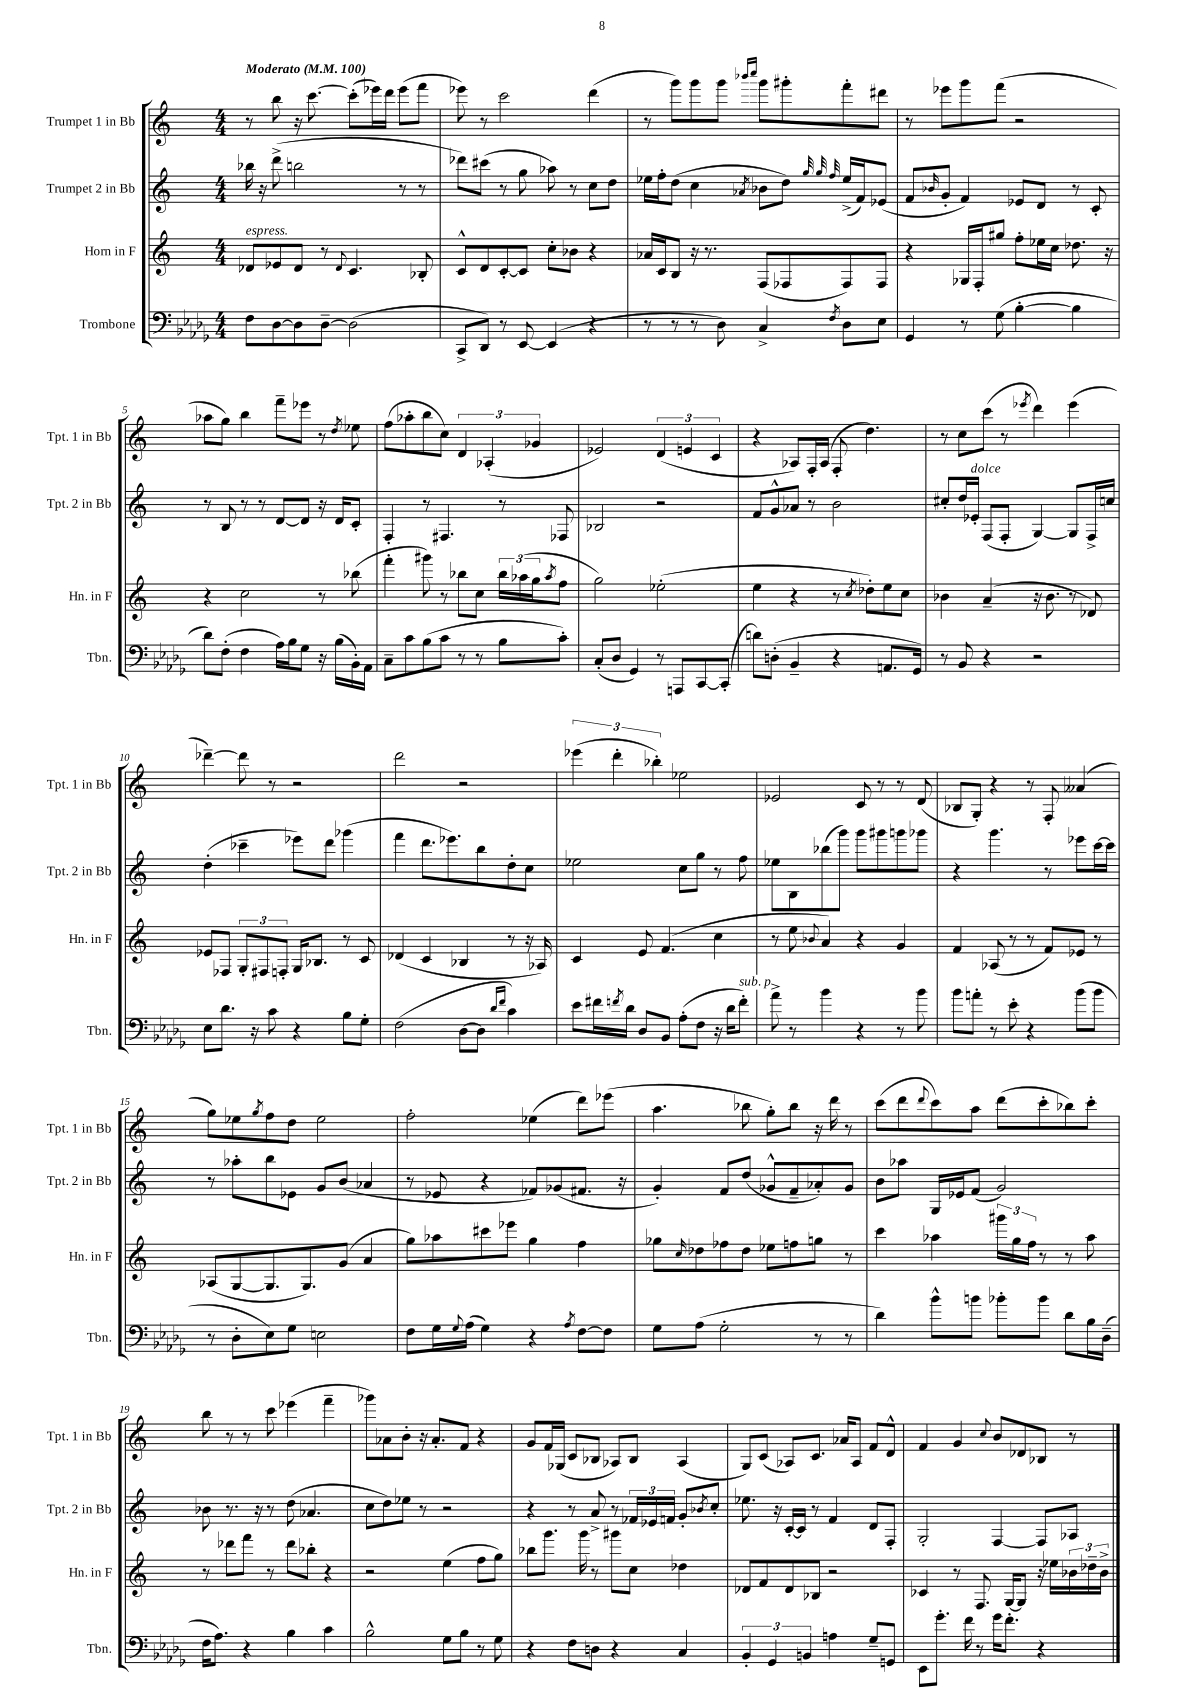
<<
\new StaffGroup <<
\new Staff = "s0" \with { instrumentName = "Trumpet 1 in Bb" shortInstrumentName = "Tpt. 1 in Bb" } {
    \clef treble \key c \major \numericTimeSignature \time 4/4 \tempo "Moderato" 4 = 100
    r8 b''8 r16 c'''8.~ c'''8-.( ees'''16) d'''16 ees'''8( f'''8 |
    ees'''8) r8 c'''2 d'''4( |
    r8 g'''8) g'''8 g'''8 \grace { bes'''16 c''''16 } g'''8 gis'''8-. f'''8-. dis'''8 |
    r8 ees'''8 g'''8 f'''8( r2 |
    aes''8 g''8) b''4 f'''8-- ees'''8 r8 \acciaccatura { d''8 } ees''8 |
    f''8( aes''8-. b''8 c''8) \tuplet 3/2 { d'4 aes4-.( ges'4 } |
    ees'2) \tuplet 3/2 { d'4( e'4 c'4 } |
    r4 aes8) f16-. aes16( f8-. d''4.) |
    r8 c''8 c'''8( r8 \acciaccatura { ees'''8 } d'''4) ees'''4( |
    des'''4~--) des'''8 r8 r2 |
    d'''2 r2 |
    \tuplet 3/2 { ees'''4( d'''4-. bes''4-.) } ees''2 |
    ees'2 c'8 r8 r8 d'8( |
    bes8 g8-.) r4 r8 f8-. aeses'4( |
    g''8) ees''8 \acciaccatura { g''8 } f''8 d''8 ees''2 |
    f''2-. ees''4( d'''8) ees'''8( |
    a''4. bes''8 g''8-.) bes''8 r16 d'''16 r8 |
    c'''8( d'''8 \appoggiatura { d'''8 } c'''8) a''8 d'''8( c'''8-. bes''8) c'''8-. |
    b''8 r8 r8 c'''8 ees'''4( f'''4-- |
    ges'''8) aes'8 b'8-. r16 aes'8.-. f'8 r4 |
    g'8 f'16 ges16( c'8 bes8 aes8) bes8 aes4( |
    g8) c'8( aes8) c'8. aes'16 aes8 f'8 d'8-^ |
    f'4 g'4 \appoggiatura { c''8 } b'8 des'8 bes8 r8 \bar "|." |
}
\new Staff = "s1" \with { instrumentName = "Trumpet 2 in Bb" shortInstrumentName = "Tpt. 2 in Bb" } {
    \clef treble \key c \major \numericTimeSignature \time 4/4
    bes''16 r16 d'''8->( b''2 r8 r8 |
    des'''8) cis'''8( r8 g''8 aes''8) r8 c''8 d''8 |
    ees''16 f''16-. d''8( c''4 \acciaccatura { aes'8 } bes'8 d''8) \grace { g''32 g''32 f''32 } ees''16->( f'16) ees'8( |
    f'8 \grace { bes'16 } g'8-. f'4) ees'8 d'8 r8 c'8-. |
    r8 b8 r8 r8 d'8~ d'8 r16 d'16 c'8-. |
    f4-. r8 fis4. r8 fes8 |
    bes2 r2 |
    f'8 g'8-^ aes'8 r8 b'2 |
    cis''8-. d''16 ees'16-.^\markup { \italic "dolce" } f8( f8-. g4~) g8 f16-> c''16 |
    d''4-.( ces'''4-- ees'''8) d'''8 ges'''4( |
    f'''4 d'''8. ees'''8.) b''8 d''8-. c''8 |
    ees''2 c''8 g''8 r8 f''8 |
    ees''8 b8 bes''8( g'''8) g'''8 gis'''8 g'''8 ges'''8 |
    r4 g'''4. r8 ees'''8 c'''16~ c'''16 |
    r8 aes''8-. b''8 ees'8 g'8 b'8( aes'4 |
    r8 ees'8 r4 fes'8) ges'8( fis'8. r16 |
    g'4-.) f'8 d''8( ges'8-^ f'8-- aes'8-.) ges'8 |
    b'8 aes''8 g16 ees'16 f'8( g'2) |
    bes'8 r8. r16 r8 d''8( aes'4. |
    c''8 d''8) ees''8 r8 r2 |
    r4 r8 a'8-> r8 \tuplet 3/2 { fes'16 ees'16 f'16 } g'8-. \acciaccatura { bes'8 } c''8-. |
    ees''8. r16 c'16~-. c'16 r8 f'4 d'8 f8-. |
    g2-. f4~ f8 aes8 \bar "|." |
}
\new Staff = "s2" \with { instrumentName = "Horn in F" shortInstrumentName = "Hn. in F" } {
    \clef treble \key c \major \numericTimeSignature \time 4/4
    des'8^\markup { \italic "espress." } ees'8 des'8 r8 \appoggiatura { des'8 } c'4. bes8-. |
    c'8-^ d'8 c'8~-. c'8 c''8-. bes'8 r4 |
    aes'16 c'16 b8 r16 r8. f8( fes8 fes8) fes8 |
    r4 ges16 f16-. gis''8 f''8-. ees''16 c''16 des''8. r16 |
    r4 c''2 r8 bes''8( |
    f'''4-. gis'''8) r8 bes''8 c''8 \tuplet 3/2 { bes''16 aes''16( g''16 } \acciaccatura { aes''8 } f''8 |
    g''2) ees''2-.( |
    e''4 r4 r8 \acciaccatura { c''8 } des''8-.) e''8 c''8 |
    bes'4 a'4--( r16 bes'8. r8 des'8) |
    ees'8 fes8 \tuplet 3/2 { g8-. fis8 f8-. } g16 bes8. r8 c'8 |
    des'4( c'4 bes4 r8 r16 aes16) |
    c'4 e'8 f'4.( c''4 |
    r8 e''8 \appoggiatura { bes'8 } a'4) r4 g'4 |
    f'4 aes8( r8 r8 f'8) ees'8 r8 |
    aes8( g8~ g8. g8.) g'8( a'4 |
    g''8) aes''8 cis'''8 ees'''8 g''4 f''4 |
    ges''8 \grace { c''16 } des''8 fes''8 des''8 ees''8 f''8 g''8 r8 |
    c'''4 aes''4 \tuplet 3/2 { gis'''16 g''16 f''16 } r8 r8 aes''8 |
    r8 des'''8 f'''8 r8 des'''8 bes''8-. r4 |
    r2 e''4( f''8 g''8) |
    bes''8 g'''8. g'''16 r8 gis'''8 c''8 des''4 |
    des'8 f'8 des'8 bes8 r2 |
    ces'4 r8 f8. g16~ g8 r16 ees''16 \tuplet 3/2 { bes'16 des''16-- bes'16-> } \bar "|." |
}
\new Staff = "s3" \with { instrumentName = "Trombone" shortInstrumentName = "Tbn." } {
    \clef bass \key des \major \numericTimeSignature \time 4/4
    f8 des8~ des8 des8~-- des2( |
    c,8-> des,8) r8 ees,8~ ees,4( r4 |
    r8 r8 r8 des8) c4-> \acciaccatura { f8 } des8 ees8 |
    ges,4 r8 ges8( bes4~-. bes4 |
    des'8) f8-.( f4 aes16) bes16 ges8 r16 bes16( bes,16-.) aes,16 |
    c8-- c'8 bes8( c'8 r8 r8 bes8 c'8-.) |
    c8-.( des8 ges,4) r8 a,,8 c,8~ c,8-.( |
    d'8) d8-.( bes,4-- r4 a,8. ges,16) |
    r8 bes,8 r4 r2 |
    ees8 des'8. r16 c'8 r4 bes8 ges8-. |
    f2( des8~ des8 \grace { des'16 f'16 } c'4) |
    ees'8 fis'16 \acciaccatura { f'8 } des'16 des8 bes,8 aes8-.( f8 r16 des'16 f'8-.^\markup { \italic "sub. p" }) |
    aes'8-> r8 bes'4 r4 r8 bes'8 |
    bes'8 a'8-. r8 ees'8-. r4 bes'8( bes'8 |
    r8 des8-. ees8) ges8 e2 |
    f8 ges16 \appoggiatura { ges8 } aes16( ges4) r4 \acciaccatura { aes8 } f8~ f8 |
    ges8 aes8( ges2-. r8 r8 |
    des'4) bes'8-^ b'8 bes'8-. bes'8 des'8 bes16 des16--( |
    f16 aes8.) r4 bes4 c'4 |
    bes2-^ ges8 bes8 r8 ges8 |
    r4 f8 d8 r4 c4 |
    \tuplet 3/2 { bes,4-. ges,4 b,4 } a4 ges8-- g,8 |
    ees,8 ges'8.-. f'16 r8 ges'16 f'8.-. r4 \bar "|." |
}
>>
>>
